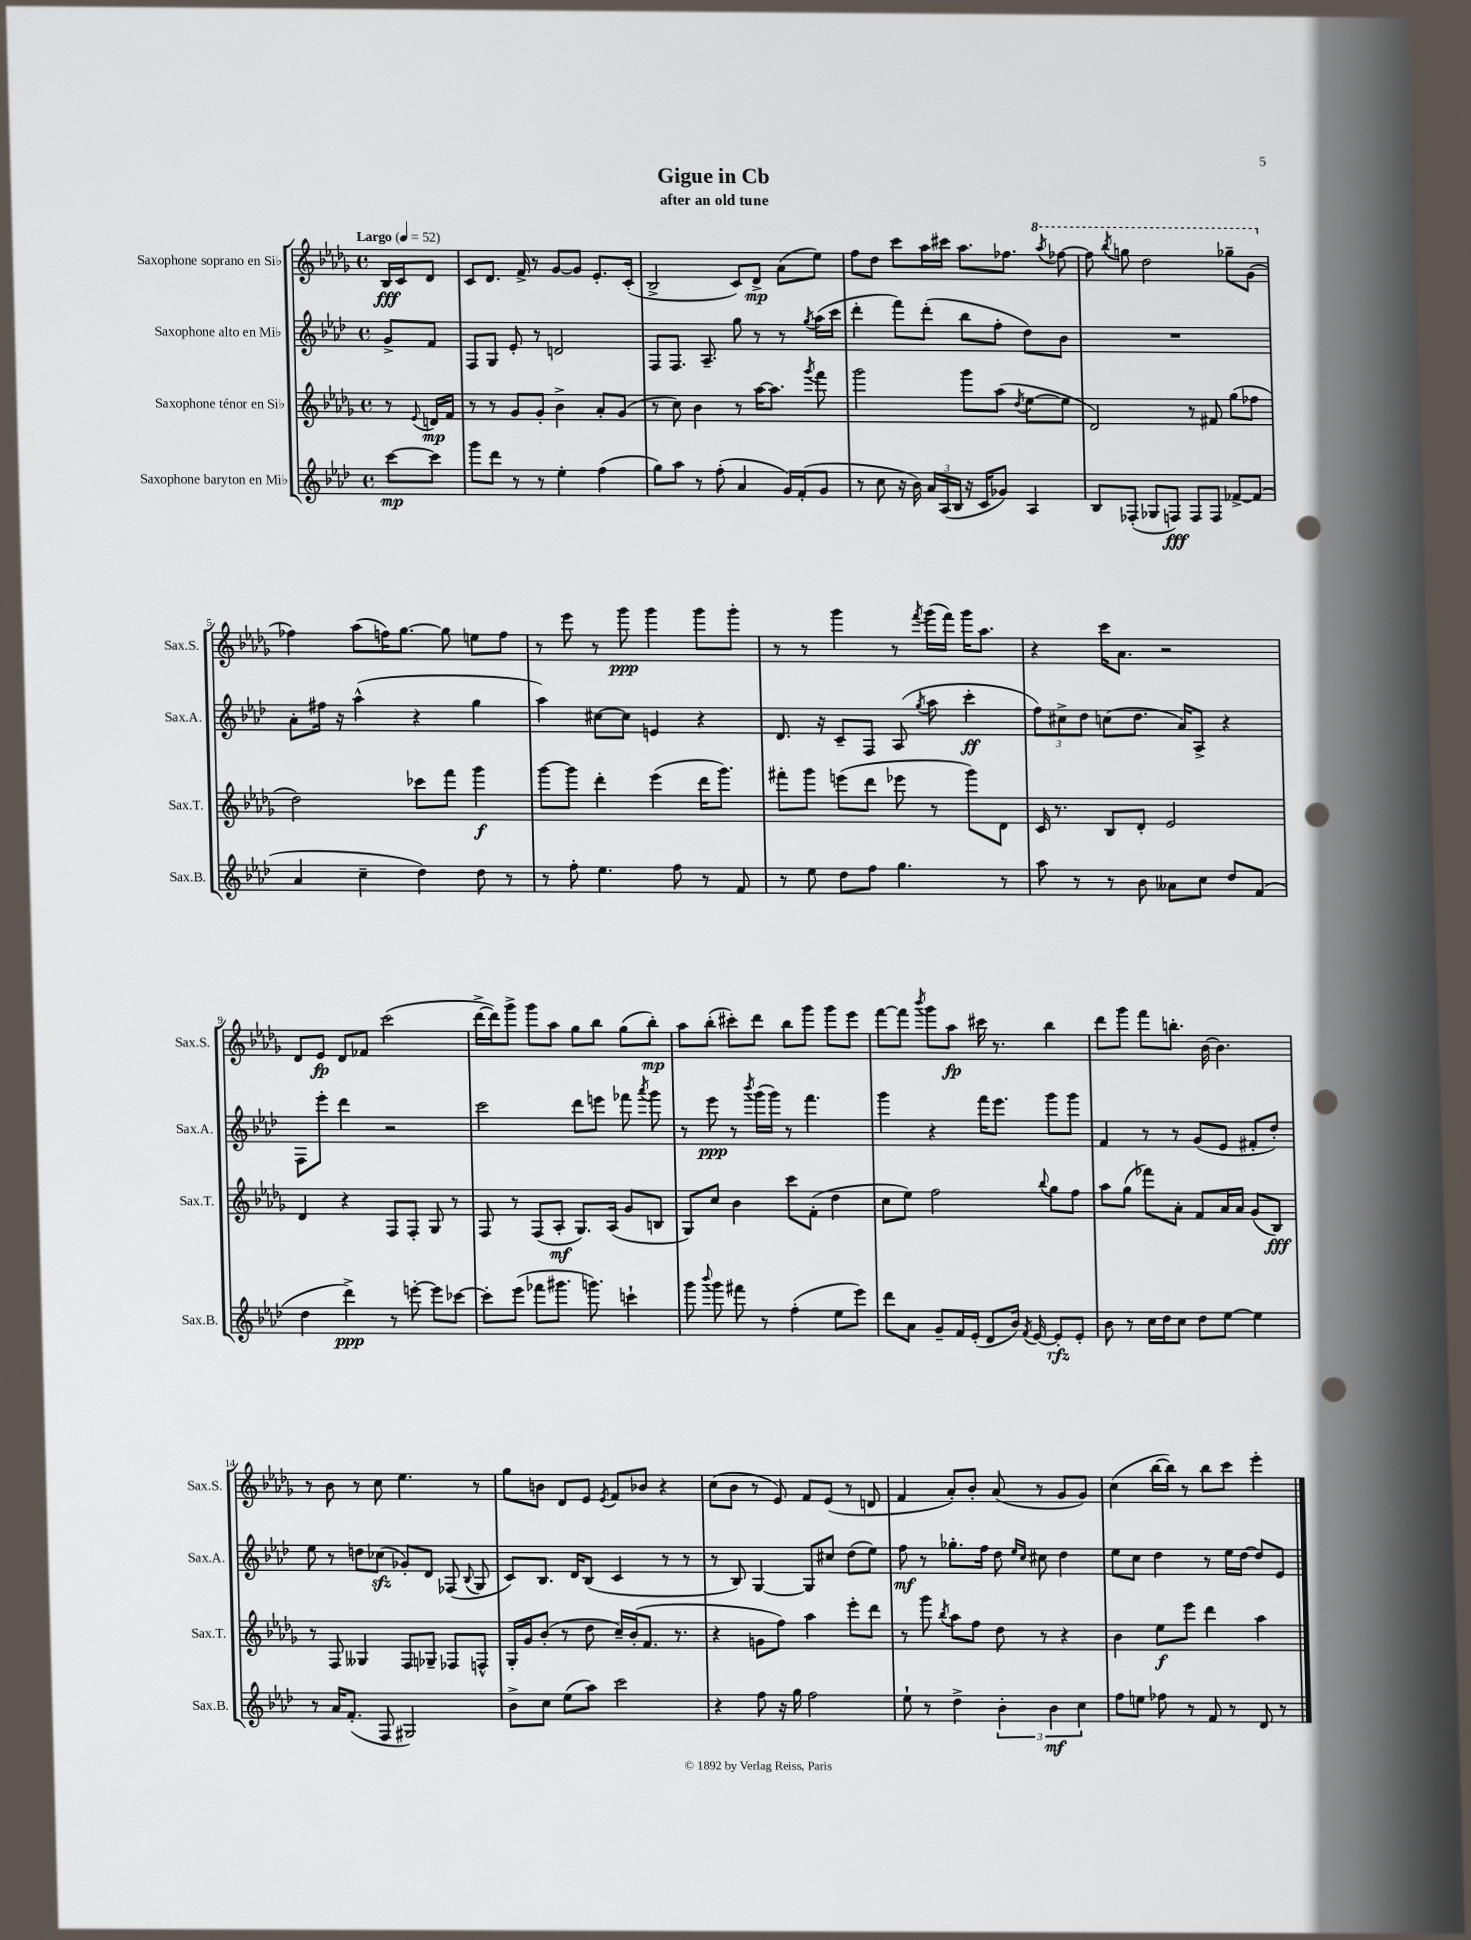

**kern	**kern	**kern	**kern
*staff4	*staff3	*staff2	*staff1
*clefG2	*clefG2	*clefG2	*clefG2
*k[b-e-a-d-]	*k[b-e-a-d-g-]	*k[b-e-a-d-]	*k[b-e-a-d-g-]
*M4/4	*M4/4	*M4/4	*M4/4
*met(c)	*met(c)	*met(c)	*met(c)
*MM52	*MM52	*MM52	*MM52
[8ccc	8r	8g^	16B-
.	.	.	16c
.	8qqe-	.	.
8ccc]	16d	8f	8d-
.	16f	.	.
=	=	=	=
8ggg	8r	8F	8c
8ddd-	8r	8G	8.d-
8r	8g-	8e-'	.
.	.	.	16f^
8r	8g-'	8r	8r
4ee-'	4b-^	2d	[8g-
.	.	.	8g-]
(4ff	8a-'	.	8.e-'
.	(8g-	.	.
.	.	.	(16c'
=	=	=	=
8gg)	8r	8F	2B-^
8aa-	8cc)	8.F	.
8r	4b-	.	.
.	.	8.A-~	.
(8ff'	.	.	.
4a-	8r	8gg	8c)
.	[16aa-	8r	8d-^
.	8.aa-]	.	.
16g)	.	8r	(8a-
(16f'	.	.	.
.	8qggg-	8qgg	.
8g	8fff	(16aa-	8ee-)
.	.	16ccc	.
=	=	=	=
8r	2ggg-	4ddd-'	8ff
8cc	.	.	8dd-
16r	.	8fff)	8ccc
16b-)	.	.	.
24a-	.	(8ddd-'	16aa-
(24A-	.	.	.
.	.	.	16ccc#
24B-	.	.	.
16r	8ggg-	8bb-	8.aa-
16c	.	.	.
8g-)	(8aa-	8ff'	.
.	.	.	8.ff-
.	8qdd-	.	.
4A-	[8ee-	8dd-)	.
.	.	.	8qaaa-
.	8ee-]	8b-	[8fff-
=	=	=	=
8B-	2d-)	1r	8fff-]
.	.	.	8qbbb-
(8F-'	.	.	8ggg
8G-	.	.	2ddd-
8F)	.	.	.
8F	8r	.	.
8F	8f#	.	.
[8f-^	(8gg-	.	8ggg-~
(8f-]	8ff-	.	(8gg-
=	=	=	=
4a-	2dd-)	8a-'	4ff-)
.	.	16ff#	.
.	.	16r	.
4cc~	.	(4aa-^^	(8aa-
.	.	.	16ff)
.	.	.	[8.gg-
4dd-)	8ccc-	4r	.
.	8fff	.	8gg-]
8dd-	4ggg-	4gg	8ee
8r	.	.	8ff
=	=	=	=
8r	[8ggg-	4aa-)	8r
8ff'	8ggg-]	.	8eee-
4.ee-	4ddd-'	[8cc#	8r
.	.	8cc#]	8ggg-
.	(4eee-	4e	4ggg-
8ff	.	.	.
8r	16ddd-	4r	8ggg-
.	8.ggg-)	.	.
8f	.	.	8ggg-'
=	=	=	=
8r	8fff#'	8.d-	8r
8ee-	8ggg-	.	8r
.	.	16r	.
8dd-	(8eee	8c~	4ggg-
8ff	8ddd-	8F	.
4.gg	8eee-	(8A-	8r
.	.	8qgg	8qfff
.	8r	8aa-	(16ggg-
.	.	.	16fff)
.	8ggg-)	4ccc'	16ggg-
.	.	.	8.aa-
8r	8d-	.	.
=	=	=	=
8aa-	16c	12ff)	4r
.	8.r	.	.
.	.	12cc#^	.
8r	.	.	.
.	.	12dd-	.
8r	8B-	(8cc	16ccc
.	.	.	8.a-
8b-	8d-'	8.dd-	.
8a--	2e-	.	2r
.	.	16a-)	.
8cc	.	8A-^	.
8dd-	.	4r	.
(8f	.	.	.
=	=	=	=
4dd-	4d-	8F	8d-
.	.	8eee-'	8e-
4ddd-^)	4r	4ddd-	8d-
.	.	.	8f-
8r	8F	2r	(2ccc
[8eee'	8F'	.	.
8eee]	8G-	.	.
[8ccc-	8r	.	.
=	=	=	=
8ccc-']	8F	2ccc	[16ddd-^
.	.	.	16ddd-])
(8eee-	8r	.	8ggg-^
8fff-	(8F	.	8ggg-
8.ggg#	8A-'	.	8aa-
.	8.G-)	8ddd-	8gg-
8.ggg)	.	.	.
.	.	8eee	8bb-
.	(16A-	.	.
4ccc`	8g-	8fff-	(8gg-
.	.	8qaaa-	.
.	8B	8ggg	8bb-')
=	=	=	=
8ggg	8G-)	8r	8aa-
8qqbbb-	.	.	.
8ggg	8cc	8eee-	(8bb-'
8fff#	4b-	8r	8ccc#')
.	.	8qbbb-	.
8r	.	(16ggg	8ddd-
.	.	16ggg)	.
(4ff'	8ccc	8r	8bb-
.	(8f'	4.fff	8ggg-
8ee-	4dd-	.	8ggg-
8eee-)	.	.	8eee-
=	=	=	=
8ddd-	8cc	4ggg	[8fff
8a-	8ee-)	.	8fff]
.	.	.	8qbbb-
8g~	2ff	4r	8ggg-
16f	.	.	8aa-
(16e-'	.	.	.
8d-	.	16fff	16ccc#
.	.	8.eee-	8.r
16b-)	.	.	.
8qf	.	.	.
[16e-	.	.	.
.	8qqbb-	.	.
8e-']	8gg-	8ggg	4bb-
8e-'	8ff	8ggg	.
=	=	=	=
8b-	8aa-	4f	8ddd-
8r	(8gg-	.	8ggg-
16cc	8fff-)	8r	8fff
16dd-	.	.	.
8cc	8a-'	8r	8.bb'
8dd-	8f	(8g	.
.	.	.	[16b-
[8ee-	16a-	8e-	4.b-]
.	16a-	.	.
4ee-]	(8g-	8f#'	.
.	8B-)	8dd-')	.
=	=	=	=
8r	8r	8ee-	8r
16a-	8F	8r	8b-
(8.f'	.	.	.
.	4G--	8dd	8r
8F	.	(8cc-	8cc
2G#)	8F	8g-')	4.ee-
.	8G-~	8d-	.
.	8F-	(8F-	.
.	.	8qqB-	.
.	8F^^	8G	8r
=	=	=	=
8b-^	16G-'	8c)	8gg-
.	16g-	.	.
8cc	(8b-'	8.B-	8b
(8ee-	8r	.	8d-
.	.	16d-	.
8aa-)	8dd-	(8B-	8e-
.	.	.	8qe-
2ccc	16cc~)	4c	8f
.	(16b-'	.	.
.	8.f	.	8b-
.	.	8r	4r
.	8.r	.	.
.	.	8r	.
=	=	=	=
4r	4r	8r	(8cc
.	.	8B-)	8b-
8ff	8g	[4G	8r
16r	8ff)	.	8e-)
16gg	.	.	.
2ff	4aa-	8G]	8f
.	.	8cc#	(8e-
.	8eee-'	(8dd-	8r
.	8ddd-	8ee-)	8d
=	=	=	=
8ee-`	8r	8ff	4f
8r	8ggg-	8r	.
.	8qbb-	.	.
4dd-^	8aa-	8.gg-'	8a-')
.	8ff	.	8b-'
.	.	16ff	.
6b-'	8dd-	8dd-	(8a-
.	.	16qqee-	.
.	.	16qqcc	.
.	8r	8cc#	8r
6b-	.	.	.
.	4r	4dd-	8g-
6cc	.	.	.
.	.	.	8g-)
=	=	=	=
8ff	4b-	8ee-	(4cc
8ee	.	8cc	.
8ff-	8ee-	4dd-	[16bb-
.	.	.	16bb-])
8r	8eee-	.	8r
8f	4ddd-	8r	8bb-
8r	.	16ee-	8ccc
.	.	[16dd-	.
8d-	4aa-	8dd-]	4eee-'
8r	.	8e-	.
==	==	==	==
*-	*-	*-	*-
